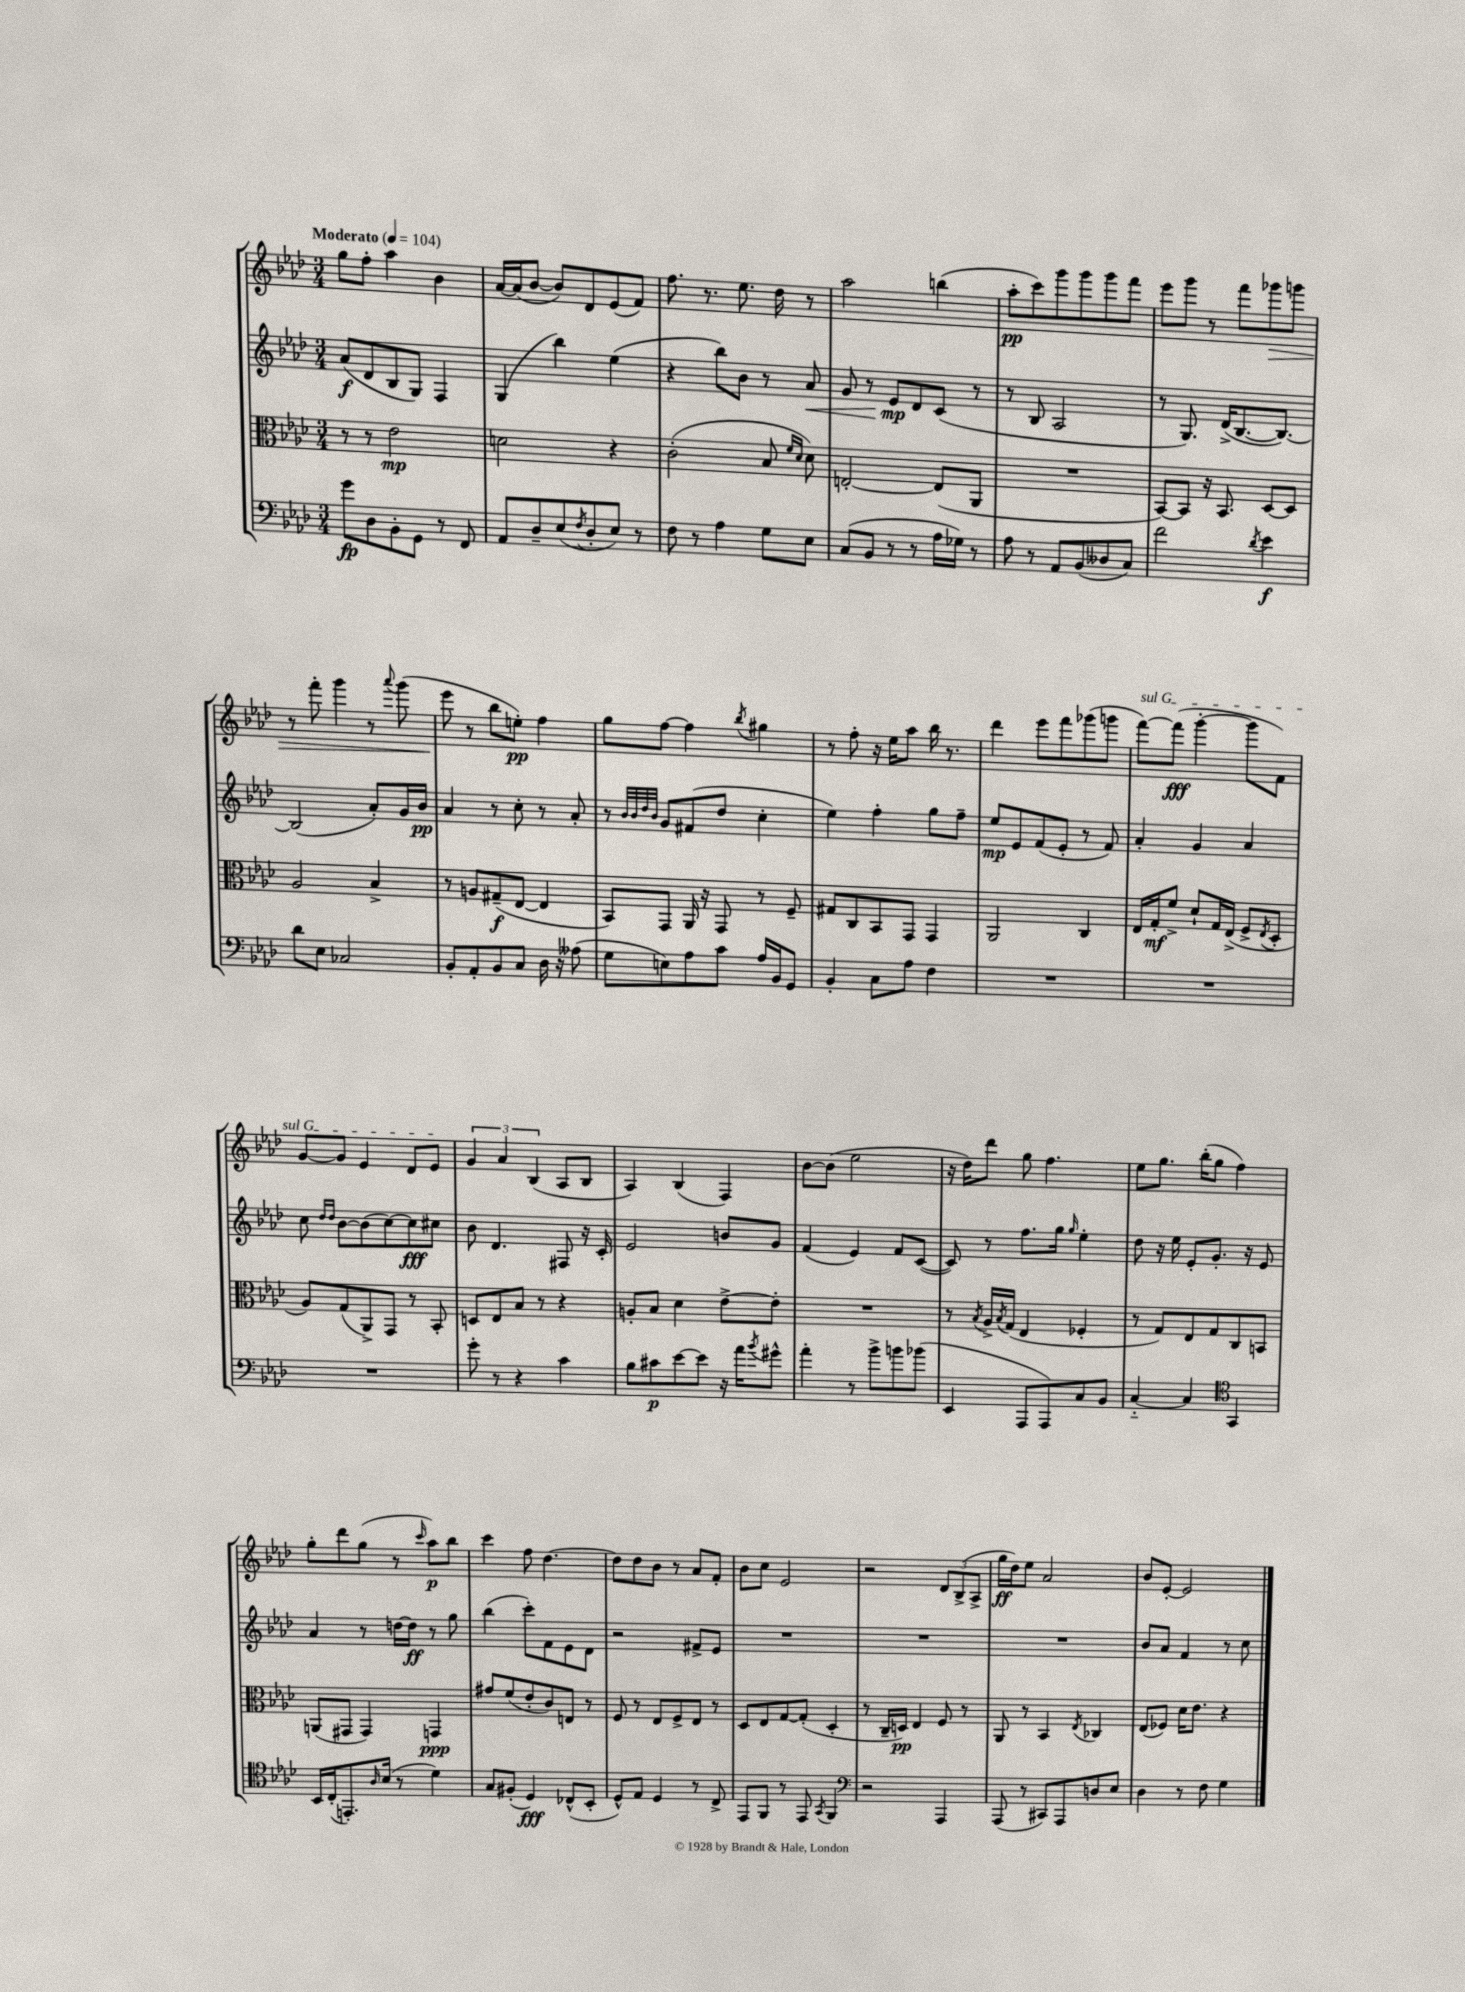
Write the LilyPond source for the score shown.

<<
\new StaffGroup <<
\new Staff = "s0" {
    \clef treble \key aes \major \numericTimeSignature \time 3/4 \tempo "Moderato" 4 = 104
    g''8 f''8-. aes''4 bes'4 |
    aes'16~ aes'16( bes'8~ bes'8) des'8 ees'8( f'8) |
    f''8. r8. ees''8. des''16 r8 |
    aes''2 b''4( |
    aes''8-.\pp c'''8) g'''8 g'''8 g'''8 f'''8 |
    ees'''8 g'''8 r8 f'''8 ges'''8\> g'''8 |
    r8 f'''8-. g'''4 r8 \appoggiatura { aes'''8 } g'''8( |
    ees'''8\! r8 bes''8 e''8-.\pp) f''4 |
    g''8 f''8~ f''4 \acciaccatura { bes''8 } gis''4 |
    r8 f''8-. r16 ees''16 aes''8 bes''16 r8. |
    des'''4 ees'''8 f'''8 ges'''8( g'''8 |
    \once \override TextSpanner.bound-details.left.text = \markup { \italic "sul G" } f'''8~\startTextSpan) f'''8\fff( g'''4~-. g'''8 f'8) |
    g'8~ g'8 ees'4 des'8 ees'8\stopTextSpan |
    \tuplet 3/2 { g'4 aes'4 bes4( } aes8 bes8 |
    aes4) bes4( f4) |
    bes'8~ bes'8( ees''2 |
    r16 des''16) des'''8 g''8 f''4. |
    ees''8 g''8. bes''16-.( g''8 f''4) |
    g''8-. des'''8 g''8( r8 \grace { c'''16 } aes''8\p) bes''8 |
    c'''4 f''8 des''4.~ |
    des''8 des''8 bes'8 r8 aes'8 f'8-. |
    bes'8 c''8 ees'2 |
    r2 \tuplet 3/2 { des'8 bes8->( aes8-> } |
    g''16\ff des''16) ees''8 aes'2 |
    bes'8 ees'8~-. ees'2 \bar "|." |
}
\new Staff = "s1" {
    \clef treble \key aes \major \numericTimeSignature \time 3/4
    aes'8\f( des'8 bes8 g8) f4 |
    g4( bes''4) ees''4( |
    r4 bes''8) bes'8 r8 aes'8\< |
    g'8 r8 ees'8\mp\! des'8 c'8( r8 |
    r8 bes8 aes2 |
    r8 g8.) des'16->( bes8.~ bes8.~) |
    bes2( aes'8-.) g'16 bes'16\pp |
    aes'4 r8 c''8-. r8 aes'8-. |
    r8 \grace { bes'32 bes'32 des''32 bes'32 } g'8 fis'8( des''8 c''4-. |
    ees''4) f''4-. g''8 f''8-- |
    ees''8\mp ees'8 f'8( ees'8-. r8 f'8) |
    aes'4-. g'4 aes'4 |
    c''8 \grace { des''16 des''16 } bes'8~ bes'8( c''8~) c''8\fff cis''8 |
    bes'8 des'4. fis8 r16 c'16-. |
    ees'2 b'8 g'8 |
    f'4( ees'4) f'8 c'8~( |
    c'8) r8 f''8. g''16 \grace { g''16 } ees''4-. |
    des''8 r16 ees''16 ees'8-. g'8.-. r16 ees'8 |
    aes'4 r8 d''16~ d''16\ff r8 g''8 |
    bes''4( c'''8-.) f'8 ees'8 des'8 |
    r2 fis'8-> ees'8 |
    R2. |
    R2. |
    R2. |
    bes'8 aes'8 f'4 r8 c''8 \bar "|." |
}
\new Staff = "s2" {
    \clef alto \key aes \major \numericTimeSignature \time 3/4
    r8 r8 ees'2\mp |
    d'2 r4 |
    c'2-.( bes8 \grace { f'16 des'16 } des'8) |
    e2~-. e8( aes,8 |
    R2. |
    bes,8~) bes,8 r16 bes,8. des8~ des8 |
    aes2 bes4-> |
    r8 a8 gis8--\f( ees8~ ees4 |
    bes,8) g,8 aes,16 r16 g,8 r8 f8-- |
    gis8 c8 bes,8 g,8 g,4 |
    aes,2 c4 |
    ees16 g16-.\mf f'8-> des'8-! g16 ees16->( f8-> \acciaccatura { ees8 } des8-. |
    aes8) g8( aes,8->) g,8 r8 bes,8-. |
    d8 ees8 bes8 r8 r4 |
    a8-. bes8 des'4 ees'8~-> ees'8-. |
    R2. |
    r8 \acciaccatura { bes8 } aes16-> \acciaccatura { bes8 } g16( ees4 fes4-. |
    r8 g8) ees8 g8 c8 b,8 |
    a,8( gis,8 gis,4) g,4\ppp |
    gis'8 f'8( ees'8-. c'8) e8 r8 |
    f8 r8 ees8 f8-> ees8 r8 |
    des8 ees8 g8~ g8-.( des4-. |
    r8 c16-- d16\pp) ees4 f8 r8 |
    aes,8 r8 bes,4 \acciaccatura { ees8 } ces4 |
    ees8( fes8) des'16 ees'8. r4 \bar "|." |
}
\new Staff = "s3" {
    \clef bass \key aes \major \numericTimeSignature \time 3/4
    g'8\fp des8 bes,8-. g,8 r8 f,8 |
    aes,8 des8-- ees8( \acciaccatura { f8 } des8-. ees8) r8 |
    f8 r8 aes4 g8 ees8 |
    c8( bes,8 r8 r8 aes16 ges16) r8 |
    aes8 r8 aes,8 bes,8( deses8 c8) |
    f'2 \acciaccatura { des'8 } ees'4\f |
    des'8 ees8 ces2 |
    bes,8-. aes,8-. bes,8 c8 des16 r16 aeses8( |
    g8 e8) aes8 c'8 aes16 bes,16 g,8 |
    bes,4-. c8 aes8 f4 |
    R2. |
    R2. |
    R2. |
    g'8-. r8 r4 c'4 |
    bes8 cis'8\p ees'8~ ees'8 r16 aes'16 \acciaccatura { bes'8 } gis'8-^ |
    aes'4-. r8 bes'8-> b'8 bes'8( |
    ees,4 aes,,8 aes,,8) c8 bes,8 |
    c4~-_ c4 \clef tenor g,4 |
    bes,16 c16-.( e,8.-.) \grace { aes16 } bes16( r8 des'4) |
    g8 fis8-.( des4\fff) ces8-^( bes,8-. |
    des8-^) ees8 des4 r8 c8-> |
    ees,8 f,8 r8 ees,8 \acciaccatura { g,8 } f,4 |
    \clef bass r2 aes,,4 |
    aes,,8( r8 cis,8) aes,,8 d8 ees8 |
    des4 r8 f8 g4 \bar "|." |
}
>>
>>
\layout { \context { \Score \remove "Bar_number_engraver" } }
